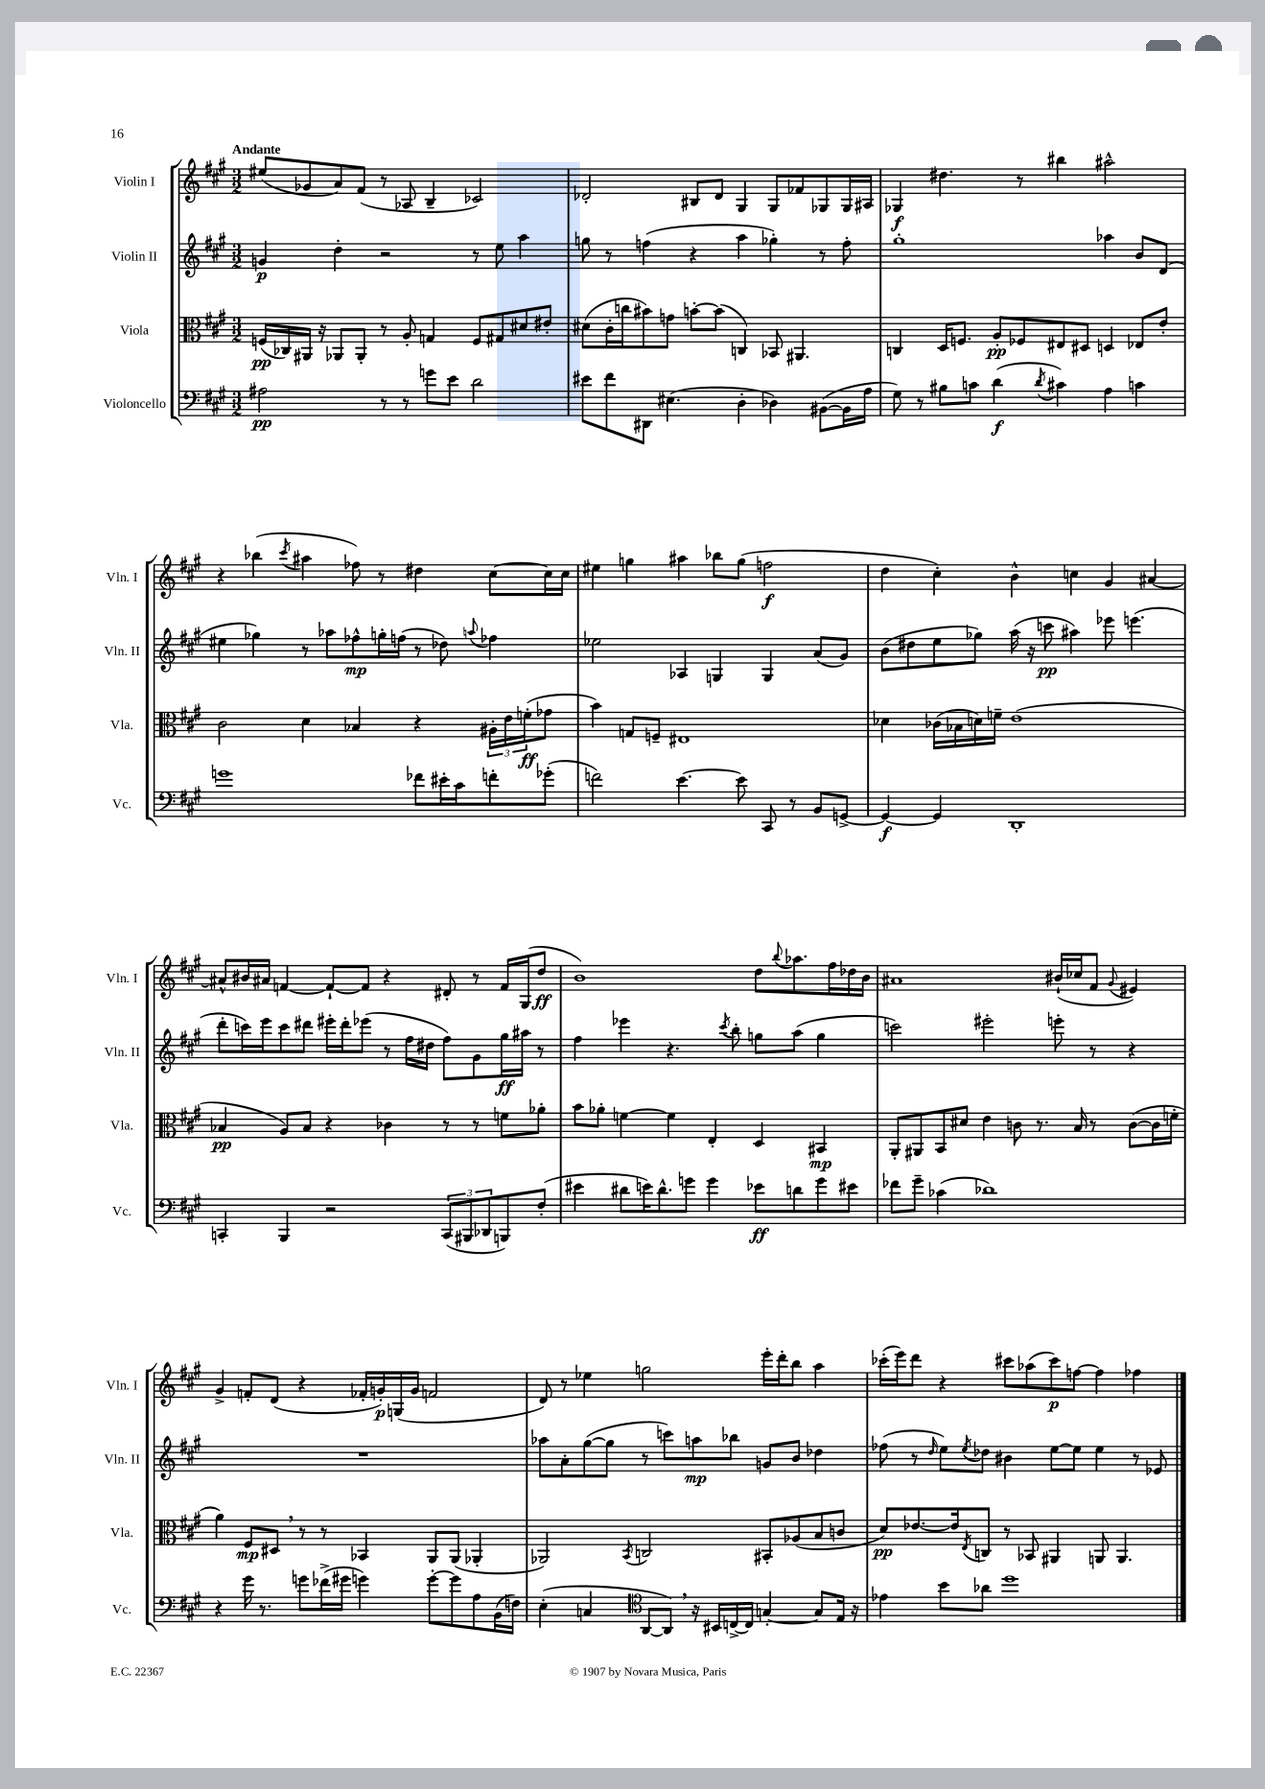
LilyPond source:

<<
\new StaffGroup <<
\new Staff = "s0" \with { instrumentName = "Violin I" shortInstrumentName = "Vln. I" } {
    \clef treble \key a \major \numericTimeSignature \time 3/2 \tempo "Andante"
    eis''8( ges'8 a'8) fis'8( r8 aes8 b4-- ces'2) |
    des'2-. bis8 des'8 gis4 gis8 fes'8 ges8 ges16 ais16 |
    ges4\f dis''4. r8 bis''4 ais''2-^ |
    r4 bes''4( \acciaccatura { cis'''8 } ais''4 fes''8) r8 dis''4 cis''8~ cis''16 cis''16 |
    eis''4 g''4 ais''4 bes''8 g''8( f''2\f |
    d''4 cis''4-.) b'4-^ c''4 gis'4 ais'4~ |
    ais'8-^ bis'16 ais'16 f'4~ f'8~-! f'8 r4 dis'8-. r8 f'16 gis16( d''8\ff |
    b'1) d''8 \appoggiatura { b''8 } aes''8. fis''16 des''16 b'16 |
    ais'1 bis'16-!( ces''16 fis'8 \appoggiatura { gis'8 } eis'4) |
    gis'4-> f'8-. d'8( r4 fes'16-. g'16-.\p) g16( g'16 f'2 |
    d'8) r8 ees''4 g''2 e'''16-. d'''16-. b''8 a''4 |
    ces'''16-.( e'''16) d'''8 r4 cis'''8 aes''8( cis'''8\p) f''8~ f''4 fes''4 \bar "|." |
}
\new Staff = "s1" \with { instrumentName = "Violin II" shortInstrumentName = "Vln. II" } {
    \clef treble \key a \major \numericTimeSignature \time 3/2
    g'4\p d''4-. r2 r8 e''8 a''4 |
    g''8 r8 f''4( r4 a''4 ges''4-.) r8 f''8-. |
    gis''1-. aes''4 b'8 d'8( |
    eis''4 ges''4) r8 aes''8 fes''8-^\mp g''16-. f''16( r8 des''8) \appoggiatura { a''8 } fes''4 |
    ees''2 aes4 g4 g4 a'8( gis'8) |
    b'8( dis''8 e''8 ges''8) a''16( r16 c'''8\pp ais''4) ees'''8 e'''4.( |
    d'''8-. c'''16) e'''16 c'''8 dis'''8 eis'''16-. dis'''16-. ees'''8( r8 fis''16 dis''16 fis''8) gis'8 gis''16\ff ais''16 r8 |
    fis''4 ees'''4 r4. \acciaccatura { cis'''8 } b''8-. g''8 a''8( g''4 |
    c'''2) eis'''2-. e'''8-. r8 r4 |
    R1. |
    aes''8 a'8-. gis''8~( gis''8 r8 c'''8) a''8\mp bes''8 g'8 b'8 des''4 |
    fes''8( r8 \grace { d''16 } e''8) \acciaccatura { e''8 } des''8 bis'4 e''8~ e''8 e''4 r8 ees'8 \bar "|." |
}
\new Staff = "s2" \with { instrumentName = "Viola" shortInstrumentName = "Vla." } {
    \clef alto \key a \major \numericTimeSignature \time 3/2
    f16\pp( ces16) ais,16 r16 aes,8 aes,8-. r8 a8-. g4 f8 gis8 dis'8 eis'8-. |
    dis'8( cis'16-. c''16 bis'8) g'8 b'8~-. b'8( c4) bes,8 ais,4. |
    c4 d16 f8. a8-.\pp fes8 eis8 dis8 d4 ees8 e'8-. |
    cis'2 d'4 bes4 r4 \tuplet 3/2 { ais16-. e'16 f'16-.\ff( } ges'8 |
    b'4) g8 f8-- eis1 |
    des'4 ces'16( bes16 d'16) f'16-- e'1( |
    bes4\pp a8) bes8 r4 ces'4 r8 r8 f'8 aes'8-. |
    b'8 aes'8-. f'4~ f'4 e4-. d4 bis,4\mp |
    a,8-. ais,8 b,8 dis'8 e'4 c'8 r8. b16 r8 c'8~( c'16 f'16-. |
    a'4) fis8\mp dis8 \breathe r8 r8 bes,4 a,8 a,8( aes,4-. |
    aes,2) \acciaccatura { b,8 } c2 bis,8-. aes8( b8 c'8 |
    d'8\pp) ees'8.~ ees'16 \acciaccatura { e8 } c8 r8 bes,8 ais,4 a,8 a,4. \bar "|." |
}
\new Staff = "s3" \with { instrumentName = "Violoncello" shortInstrumentName = "Vc." } {
    \clef bass \key a \major \numericTimeSignature \time 3/2
    ais2\pp r8 r8 g'8 e'8 d'2 |
    eis'8 fis'8 dis,8 eis4.( d4-. des4) bis,8~( bis,16 a16 |
    gis8) r8 bis8 c'8 d'4\f( \acciaccatura { d'8 } cis'4) a4 c'4 |
    g'1 fes'8 eis'16-. cis'16 f'8-. ges'8-.( |
    f'2) e'4.~ e'8 cis,8 r8 b,8 g,8~-> |
    g,4~\f g,4 d,1-. |
    c,4-. b,,4 r2 \tuplet 3/2 { c,8( bis,,8 des,8 } b,,8) fis8-.( |
    eis'4 dis'8 e'16) dis'8.-^ g'8 g'4 ees'8\ff d'8 g'8 eis'8 |
    fes'8 gis'8-- ces'4( des'1) |
    r4 gis'16 r8. g'8 fes'16->( gis'16 g'4) g'8~-. g'8 a8 b,16( f16) |
    e4-.( c4 \clef tenor a,8~ a,8) \breathe r16 bis,16 c16~-> c16 g4~-. g8 e16 r16 |
    ees'4 b'8 aes'8 d''1 \bar "|." |
}
>>
>>
\layout { \context { \Score \remove "Bar_number_engraver" } }
